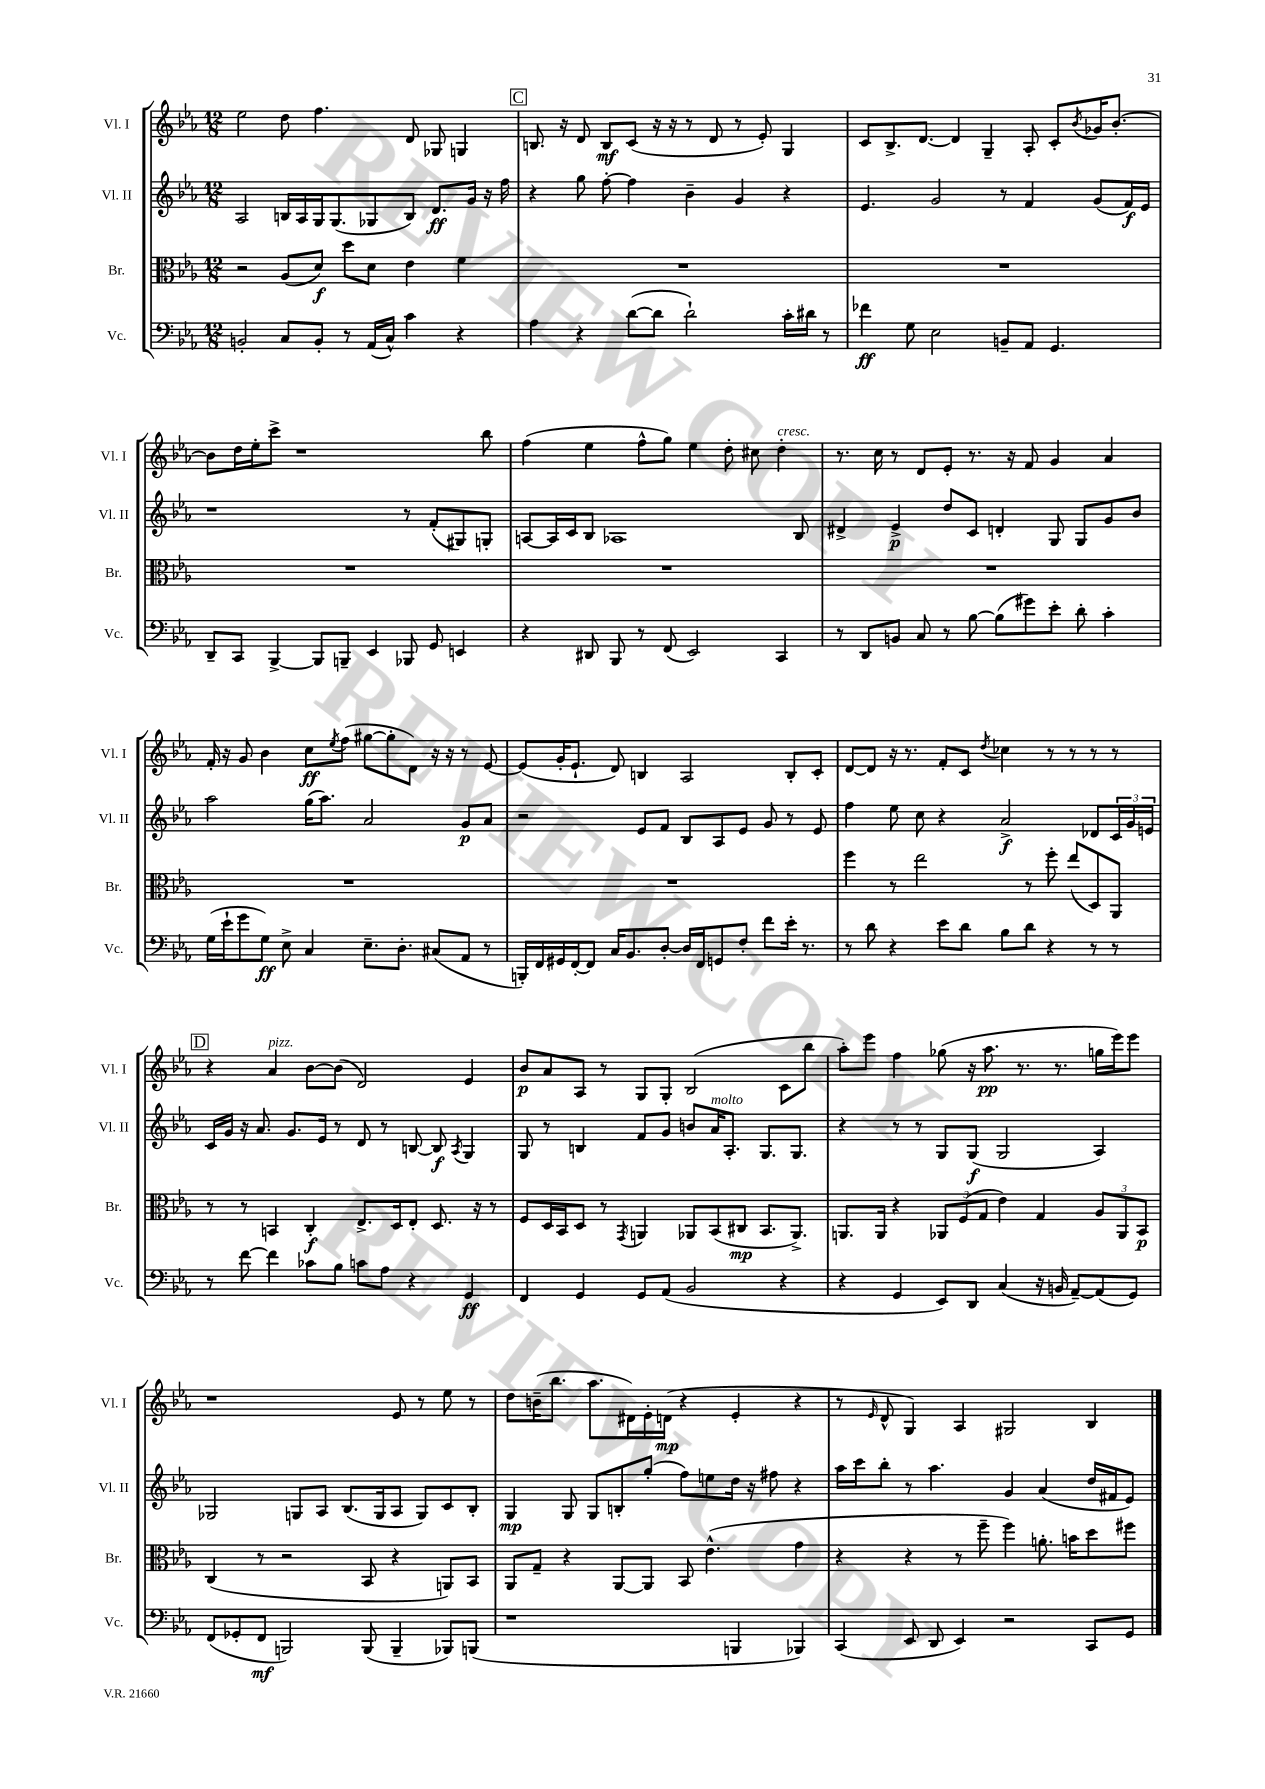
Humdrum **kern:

**kern	**kern	**kern	**kern
*staff4	*staff3	*staff2	*staff1
*clefF4	*clefC3	*clefG2	*clefG2
*k[b-e-a-]	*k[b-e-a-]	*k[b-e-a-]	*k[b-e-a-]
*M12/8	*M12/8	*M12/8	*M12/8
2BB'	2r	2A-	2ee-
8C	(8A-	16B	8dd
.	.	16A-	.
8BB'	8d)	16G	4.ff
.	.	(8.G	.
8r	8dd	.	.
(16AA-	8d	8G-	.
16C^^)	.	.	.
4c	4e-	8B)	8d
.	.	8.d	8G-
4r	4f	.	4G
.	.	16g	.
.	.	16r	.
.	.	16ff	.
=	=	=	=
4A-	1.r	4r	8.B
.	.	.	16r
4r	.	8gg	8d
.	.	[8ff'	8B
([8d	.	4ff]	(8c
8d]	.	.	16r
.	.	.	16r
2d`)	.	4b-~	8r
.	.	.	8d
.	.	4g	8r
.	.	.	8e-')
16c'	.	4r	4G
16d#	.	.	.
8r	.	.	.
=	=	=	=
4f-	1.r	4.e-	8c
.	.	.	8.B-^
8G	.	.	.
.	.	.	[8.d
2E-	.	2g	.
.	.	.	4d]
.	.	.	4G~
8BB~	.	8r	.
8AA-	.	4f	8A-'
4.GG	.	.	8c'
.	.	.	8qb-
.	.	(8g	16g-
.	.	.	[8.b-'
.	.	16f)	.
.	.	16e-	.
=	=	=	=
8DD~	1.r	1r	8b-]
8CC	.	.	16dd
.	.	.	16ee-'
[4BBB-^	.	.	8ccc^
.	.	.	1r
8BBB-]	.	.	.
8BBB~	.	.	.
4EE-	.	.	.
8BBB-	.	8r	.
8GG	.	(8f'	.
4EE	.	8G#)	.
.	.	8G'	8bb-
=	=	=	=
4r	1.r	[8A	(4ff
.	.	16A]	.
.	.	16c	.
8DD#	.	8B-	4ee-
8BBB-	.	1A-	.
8r	.	.	8ff^^
(8FF	.	.	8gg)
2EE-)	.	.	4ee-
.	.	.	8dd'
.	.	.	8cc#
4CC	.	.	4dd'
.	.	8B-	.
=	=	=	=
8r	1.r	4d#^	8.r
8DD	.	.	.
.	.	.	16cc
8BB	.	4e-^	8r
8C	.	.	8d
8r	.	8dd	8e-'
[8B-	.	8c	8.r
(8B-]	.	4d'	.
.	.	.	16r
8g#)	.	.	8f
8e-'	.	8G	4g
8d'	.	8G	.
4c'	.	8g	4a-
.	.	8b-	.
=	=	=	=
(16G	1.r	2aa-	16f'
16e-`	.	.	16r
8g	.	.	8g
8G)	.	.	4b-
8E-^	.	.	.
4C	.	(16gg	8cc
.	.	8.aa-)	.
.	.	.	8qee-
.	.	.	(8ff
8.E-~	.	2a-	[8gg#
.	.	.	8gg#']
8.D'	.	.	.
.	.	.	8d)
(8C#	.	.	16r
.	.	.	16r
8AA-	.	8g	8r
8r	.	8a-	[8e-
=	=	=	=
16BBB')	1.r	2r	(8e-]
16FF	.	.	.
16GG#	.	.	16g'
[16FF'	.	.	8.e-`
8FF]	.	.	.
16C	.	.	8d)
8.BB-	.	.	.
.	.	8e-	4B
[8D'	.	8f	.
16D]	.	8B-	2A-
16FF	.	.	.
8GG	.	8A-	.
8F'	.	8e-	.
8f	.	8g	.
16e-'	.	8r	8B'
8.r	.	.	.
.	.	8e-	8c'
=	=	=	=
8r	4ff	4ff	[8d
8d	.	.	8d]
4r	8r	8ee-	16r
.	.	.	8.r
.	2ee-	8cc	.
8e-	.	4r	8f'
8d	.	.	8c
.	.	.	8qdd
8B-	.	2a-^	4cc-
8d	8r	.	.
4r	8ff'	.	8r
.	(8ee-	.	8r
8r	8D)	8d-	8r
8r	8AA-	24c	8r
.	.	24g	.
.	.	24e	.
=	=	=	=
8r	8r	16c	4r
.	.	16g	.
[8f	8r	16r	.
.	.	8.a-	.
4f]	4BB	.	4a-
.	.	8.g	.
8c-	4C'	.	[8b-
.	.	16e-	.
8B-	.	8r	(8b-]
8c	8.E-^	8d	2d)
8A-	.	8r	.
.	16D	.	.
4r	8E-'	[8B	.
.	8.D	8B]	.
.	.	8qA-	.
4GG	.	4G	4e-
.	16r	.	.
.	8r	.	.
=	=	=	=
4FF	8F	8G	8b-
.	16D	8r	8a-
.	16BB-	.	.
4GG	8D	4B	8A-
.	8r	.	8r
.	8qGG	.	.
8GG	4AA	8f	8G
(8AA-	.	8g	8G'
2BB-	8AA-	8b	(2B-
.	(8BB-	16a-	.
.	.	8.A-'	.
.	8C#	.	.
.	8.BB-	8.G	.
4r	.	.	8c
.	8.AA-^)	8.G	.
.	.	.	8bb-
=	=	=	=
4r	8.AA	4r	8aa-')
.	.	.	8eee-
.	16AA	.	.
4GG	4r	8r	4ff
.	.	8r	.
8EE-)	12AA-	8G	(8gg-
.	(12F	.	.
8DD	.	(8G	16r
.	12G	.	.
.	.	.	8.aa-
(4C	4e-)	2G	.
.	.	.	8.r
16r	4G	.	.
16BB	.	.	8.r
[8AA-~)	.	.	.
(8AA-]	12A-	4A-)	16gg
.	.	.	16eee-)
.	12AA-	.	.
8GG)	.	.	8eee-
.	12BB-	.	.
=	=	=	=
(8FF	(4C	2G-	1r
8GG-'	.	.	.
8FF	8r	.	.
2BBB)	2r	.	.
.	.	8G	.
.	.	8A-	.
.	.	(8.B-	.
(8BBB	8BB-	.	.
.	.	16G	.
4BBB~	4r	8A-	8e-
.	.	8G)	8r
8BBB-)	8AA)	8c	8ee-
(8BBB	8BB-	8B-'	8r
=	=	=	=
1r	8AA-	4G	8dd
.	8G~	.	(16b~
.	.	.	8.bb-
.	4r	8G	.
.	.	8G	8.aa-
.	[8AA-	8B'	.
.	.	.	16d#)
.	8AA-]	(8gg'	16e-'
.	.	.	(16d
.	8BB-	8ff)	4r
.	(4.e-^^	8ee	.
4BBB	.	16dd	4e-'
.	.	16r	.
.	.	8ff#	.
4BBB-)	4g	4r	4r
=	=	=	=
(4CC	4r	16aa-	8r
.	.	16ccc	.
.	.	.	16qqe-
.	.	8bb-'	8d^^
8EE-	4r	8r	4G)
8DD	.	4.aa-	.
4EE-)	8r	.	4A-
.	8ff~	.	.
2r	4ff)	4g	2G#
.	8.a'	(4a-	.
.	16b	.	.
8CC	8dd	16dd	4B-
.	.	16f#	.
8GG	8ff#	8e-)	.
==	==	==	==
*-	*-	*-	*-
